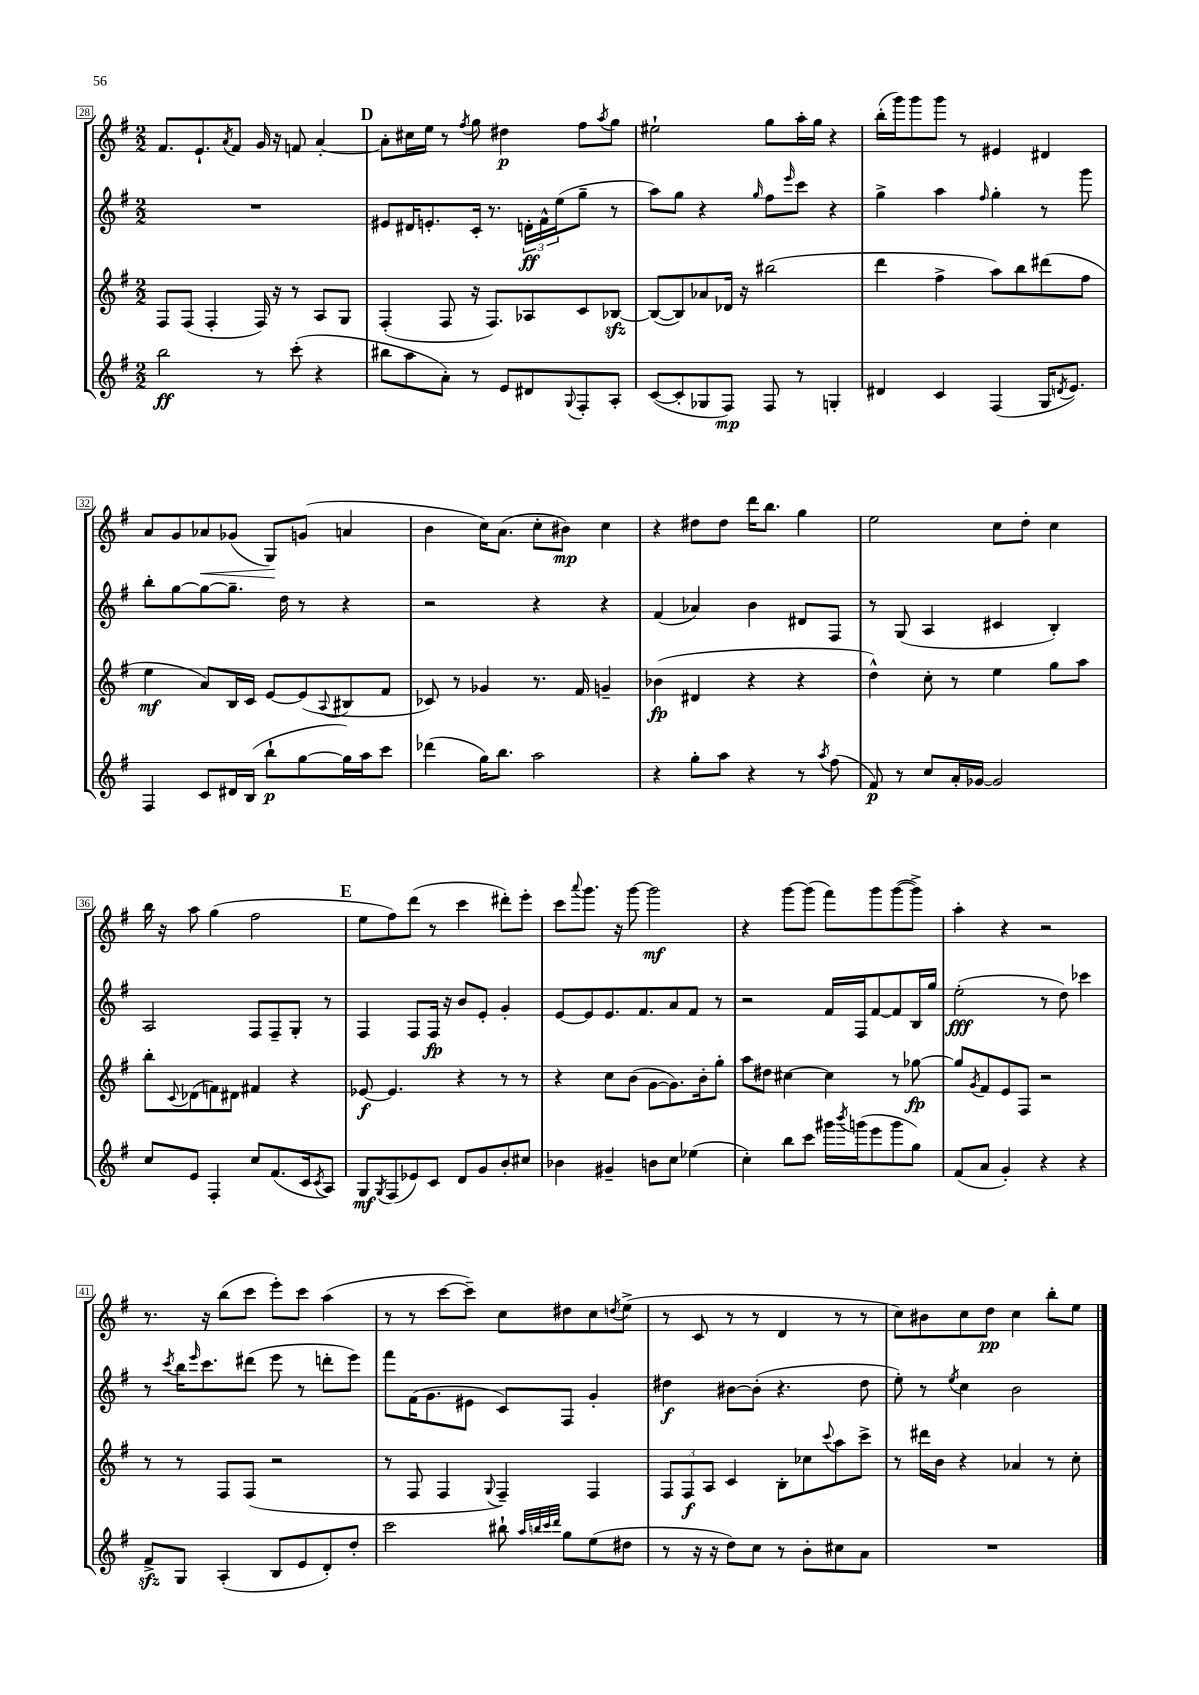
<<
\new StaffGroup <<
\new Staff = "s0" {
    \clef treble \key g \major \numericTimeSignature \time 2/2
    fis'8. e'8.-! \acciaccatura { a'8 } fis'8 g'16 r16 f'8 a'4~-. |
    \mark \markup { \bold "D" } a'8-. cis''16 e''16 r8 \acciaccatura { fis''8 } g''8 dis''4\p fis''8 \acciaccatura { a''8 } g''8 |
    eis''2-! g''8 a''16-. g''16 r4 |
    b''16-.( g'''16) g'''8 g'''8 r8 eis'4 dis'4 |
    a'8 g'8 aes'8\< ges'8( g8\!) g'8( a'4 |
    b'4 c''16) a'8.( c''8-. bis'8\mp) c''4 |
    r4 dis''8 dis''8 d'''16 b''8. g''4 |
    e''2 c''8 d''8-. c''4 |
    b''16 r16 a''8 g''4( fis''2 |
    \mark \markup { \bold "E" } e''8 fis''8) d'''8( r8 c'''4 dis'''8-.) e'''8-. |
    c'''8 \appoggiatura { a'''8 } g'''8. r16 g'''8~ g'''2\mf |
    r4 g'''8~ g'''8( fis'''8) g'''8 g'''8~( g'''8->) |
    a''4-. r4 r2 |
    r8. r16 b''8( c'''8 e'''8-.) c'''8 a''4( |
    r8 r8 c'''8~ c'''8--) c''8 dis''8 c''8 \acciaccatura { d''8 } e''8->( |
    r8 c'8 r8 r8 d'4 r8 r8 |
    c''8) bis'8 c''8 d''8\pp c''4 b''8-. e''8 \bar "|." |
}
\new Staff = "s1" {
    \clef treble \key g \major \numericTimeSignature \time 2/2
    R1 |
    \mark \markup { \bold "D" } eis'8 dis'16 e'8.-. c'16-. r8. \tuplet 3/2 { d'16-.\ff fis'16-^ e''16( } g''8-- r8 |
    a''8) g''8 r4 \grace { g''16 } fis''8 \grace { e'''16 } c'''8 r4 |
    g''4-> a''4 \grace { fis''16 } g''4-. r8 g'''8 |
    b''8-. g''8~ g''8~ g''8.-- d''16 r8 r4 |
    r2 r4 r4 |
    fis'4( aes'4) b'4 dis'8 fis8 |
    r8 g8( a4 cis'4 b4-.) |
    a2 fis8 fis8-- g8-. r8 |
    \mark \markup { \bold "E" } fis4 fis8 fis16\fp r16 b'8 e'8-. g'4-. |
    e'8~ e'8 e'8. fis'8. a'8 fis'8 r8 |
    r2 fis'16 fis16 fis'8~ fis'8 b16 g''16 |
    e''2-.\fff( r8 d''8) ces'''4 |
    r8 \acciaccatura { c'''8 } b''16 \grace { e'''16 } c'''8. dis'''8( e'''8 r8 d'''8-. e'''8) |
    fis'''8 fis'16( g'8. eis'8 c'8) fis8 g'4-. |
    dis''4\f bis'8~ bis'8-.( r4. dis''8 |
    e''8-.) r8 \acciaccatura { e''8 } c''4 b'2 \bar "|." |
}
\new Staff = "s2" {
    \clef treble \key g \major \numericTimeSignature \time 2/2
    fis8 fis8( fis4-. fis16) r16 r8 a8 g8 |
    \mark \markup { \bold "D" } fis4-.( fis8 r16 fis8.) aes8 c'8 bes8~\sfz |
    bes8~( bes8) aes'8 des'16 r16 bis''2( |
    d'''4 fis''4-> a''8) b''8 dis'''8( fis''8 |
    e''4\mf a'8) b16 c'16 e'8~ e'8( \appoggiatura { a8 } bis8 fis'8 |
    ces'8) r8 ges'4 r8. fis'16 g'4-- |
    bes'4\fp( dis'4 r4 r4 |
    d''4-^) c''8-. r8 e''4 g''8 a''8 |
    b''8-. \appoggiatura { c'8 } des'8( f'8) dis'8 fis'4 r4 |
    \mark \markup { \bold "E" } ees'8~\f ees'4. r4 r8 r8 |
    r4 c''8 b'8( g'8~ g'8.) b'16-. g''8-. |
    a''8 dis''8 cis''4~ cis''4 r8 ges''8~\fp |
    ges''8 \acciaccatura { g'8 } fis'8 e'8 fis8 r2 |
    r8 r8 fis8 fis8( r2 |
    r8 fis8 fis4 \appoggiatura { g8 } fis4--) fis4 |
    \tuplet 3/2 { fis8 fis8\f a8 } c'4 b8-. ces''8 \appoggiatura { c'''8 } a''8 c'''8-> |
    r8 dis'''16 b'16 r4 aes'4 r8 c''8-. \bar "|." |
}
\new Staff = "s3" {
    \clef treble \key g \major \numericTimeSignature \time 2/2
    b''2\ff r8 c'''8-.( r4 |
    \mark \markup { \bold "D" } bis''8 a''8 a'8-.) r8 e'8 dis'8 \appoggiatura { g8 } fis8-. a8-. |
    c'8~( c'8-. ges8 fis8\mp) fis8 r8 g4-. |
    dis'4 c'4 fis4( g16 \acciaccatura { d'8 } e'8.) |
    fis4 c'8 dis'16 b16( b''8-!\p g''8~ g''16) a''16 c'''8 |
    des'''4( g''16) b''8. a''2 |
    r4 g''8-. a''8 r4 r8 \acciaccatura { a''8 } fis''8( |
    fis'8\p) r8 c''8 a'16-. ges'16~ ges'2 |
    c''8 e'8 fis4-. c''8 fis'8.( c'16 \acciaccatura { c'8 } a8) |
    \mark \markup { \bold "E" } g8\mf \acciaccatura { g8 } fis8( ees'8) c'8 d'8 g'8 b'8-. cis''8 |
    bes'4 gis'4-- b'8 c''8 ees''4( |
    c''4-.) b''8 c'''8 gis'''16 \acciaccatura { b'''8 } g'''16( e'''8 g'''8 g''8) |
    fis'8( a'8 g'4-.) r4 r4 |
    fis'8->\sfz g8 a4-.( b8 e'8 d'8-.) d''8-. |
    c'''2 bis''8-! \grace { a''32 b''32 c'''32 d'''32 } g''8 e''8( dis''8 |
    r8 r16 r16 d''8) c''8 r8 b'8-. cis''8 a'8 |
    R1 \bar "|." |
}
>>
>>
\layout { \context { \Score currentBarNumber = #28 \override BarNumber.stencil = #(make-stencil-boxer 0.1 0.3 ly:text-interface::print) } }
